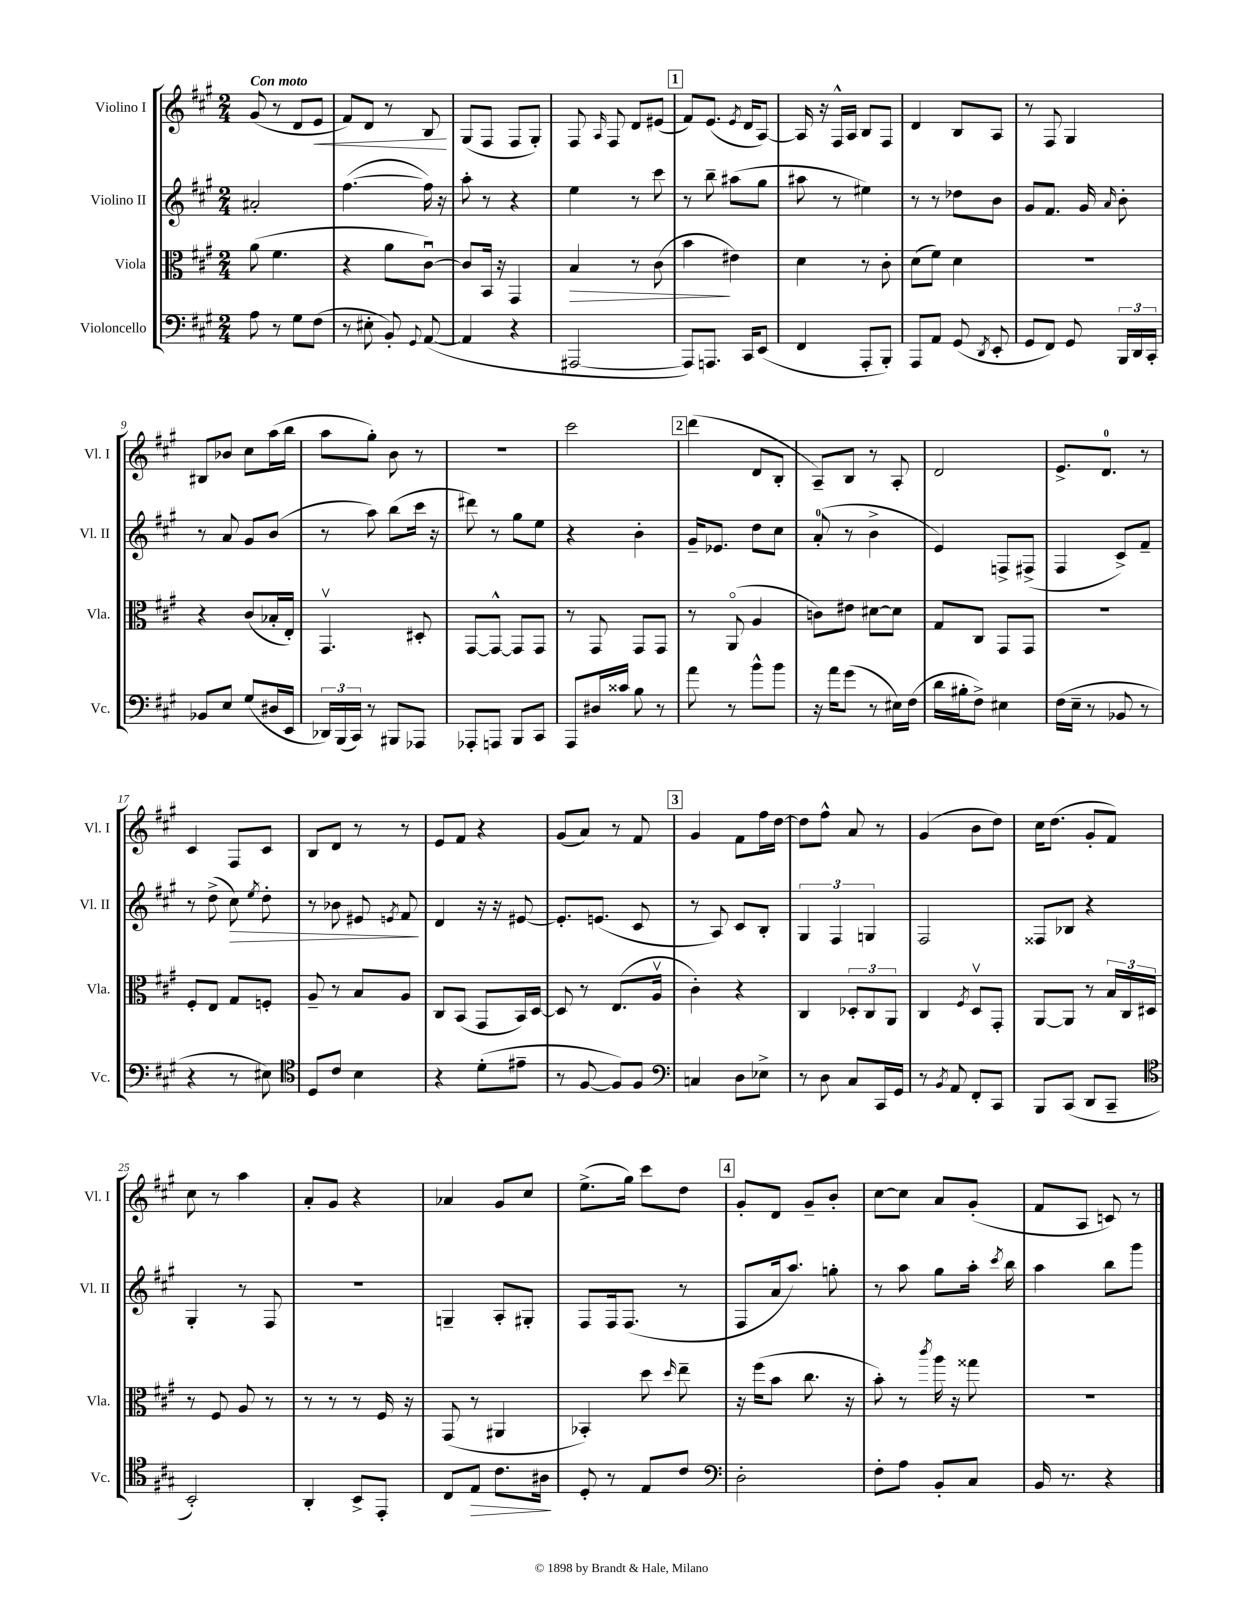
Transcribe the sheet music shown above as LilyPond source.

<<
\new StaffGroup <<
\new Staff = "s0" \with { instrumentName = "Violino I" shortInstrumentName = "Vl. I" } {
    \clef treble \key a \major \numericTimeSignature \time 2/4 \tempo "Con moto"
    \autoBeamOff gis'8( r8 d'8[ e'8]\< |
    fis'8[) d'8] r8 b8\! |
    gis8[( fis8] fis8[ gis8]-.) |
    fis8 \grace { a16 } fis8 d'8[ eis'8]( |
    \mark \markup { \box "1" } fis'8[) e'8.]( \acciaccatura { e'8 } d'16[ a8]~) |
    a16 r16 fis16[-^ a16] b8[ fis8] |
    d'4 b8[ a8] |
    r8 fis8 gis4 |
    bis8[ bes'8] cis''8[ a''16( b''16] |
    a''8[ gis''8]-.) b'8 r8 |
    r2 |
    cis'''2 |
    \mark \markup { \box "2" } d'''4( d'8[ b8]-. |
    a8[--) b8] r8 a8-. |
    d'2 |
    e'8.[-> d'8.]-0 r8 |
    cis'4 fis8[ cis'8] |
    b8[ d'8] r8 r8 |
    e'8[ fis'8] r4 |
    gis'8[( a'8]) r8 fis'8 |
    \mark \markup { \box "3" } gis'4 fis'8[ fis''16 d''16]~ |
    d''8[ fis''8]-^ a'8 r8 |
    gis'4( b'8[ d''8]) |
    cis''16[ d''8.]( gis'8[-. fis'8]) |
    cis''8 r8 a''4 |
    a'8[-. gis'8] r4 |
    aes'4 gis'8[ cis''8] |
    e''8.[->( gis''16]) cis'''8[ d''8] |
    \mark \markup { \box "4" } gis'8[-. d'8] gis'8[-- b'8]-. |
    cis''8[~ cis''8] a'8[ gis'8]-.( |
    fis'8[ a8] c'8) r8 \bar "|." |
}
\new Staff = "s1" \with { instrumentName = "Violino II" shortInstrumentName = "Vl. II" } {
    \clef treble \key a \major \numericTimeSignature \time 2/4
    \autoBeamOff ais'2-. |
    fis''4.~( fis''16) r16 |
    a''8-. r8 r4 |
    e''4 r8 cis'''8 |
    \mark \markup { \box "1" } r8 b''8-- ais''8[( gis''8] |
    ais''8 r8 eis''4) |
    r8 r8 des''8[ b'8] |
    gis'8[ fis'8.] gis'16 \grace { a'16 } b'8-. |
    r8 a'8 gis'8[ b'8]( |
    r8 a''8) b''8[( cis'''16] r16 |
    dis'''8) r8 gis''8[ e''8] |
    r4 b'4-. |
    \mark \markup { \box "2" } gis'16[-- ees'8.] d''8[ cis''8] |
    a'8-0-.( r8 b'4-> |
    e'4) f8[-> fis8]->( |
    fis4 cis'8[->) fis'8]-- |
    r8 d''8->( cis''8\>) \acciaccatura { e''8 } d''8-. |
    r8 bes'8 eis'8 \acciaccatura { e'8 } fis'8\! |
    d'4 r16 r16 eis'8~ |
    eis'8.[-. e'8.]( cis'8 |
    \mark \markup { \box "3" } r8 a8) cis'8[ b8]-. |
    \tuplet 3/2 { gis4 fis4 g4 } |
    fis2 |
    fisis8[ bes8] r4 |
    gis4-. r8 fis8 |
    R2 |
    g4-- a8[-. gis8]-. |
    fis8[ fis16 fis8.]( r8 |
    \mark \markup { \box "4" } fis8[ a'16 a''8.]) g''8-. |
    r8 a''8 gis''8[ a''16]-. \acciaccatura { cis'''8 } b''16 |
    a''4 b''8[ gis'''8] \bar "|." |
}
\new Staff = "s2" \with { instrumentName = "Viola" shortInstrumentName = "Vla." } {
    \clef alto \key a \major \numericTimeSignature \time 2/4
    \autoBeamOff a'8( fis'4. |
    r4 a'8[ cis'8]~\downbow) |
    cis'8[ b,16] r16 gis,4 |
    b4\> r8 cis'8( |
    \mark \markup { \box "1" } b'4\! eis'4) |
    d'4 r8 cis'8-. |
    d'8[( fis'8]) d'4 |
    r2 |
    r4 cis'8[( bes16-. e16]-.) |
    gis,4.\upbow dis8-. |
    gis,8[~ gis,8]~-^ gis,8[ gis,8] |
    r8 gis,8 gis,8[ gis,8] |
    \mark \markup { \box "2" } r8 a,8\flageolet( a4 |
    c'8[) eis'8] dis'8[~ dis'8] |
    gis8[ cis8] gis,8[ gis,8] |
    R2 |
    fis8[-. e8] gis8[ f8]-. |
    a8-- r8 b8[ a8] |
    cis8[ b,8]( gis,8[ b,16) d16]~ |
    d8 r8 e8.[( a16]\upbow |
    \mark \markup { \box "3" } cis'4-.) r4 |
    cis4 \tuplet 3/2 { des8[-. cis8 a,8] } |
    cis4 \acciaccatura { fis8 } d8[\upbow gis,8]-. |
    a,8[~ a,8] r8 \tuplet 3/2 { b16[ cis16 dis16] } |
    r8 fis8 a8 r8 |
    r8 r8 r8 fis16 r16 |
    gis,8( r8 ais,4 |
    bes,4-.) d''8 \grace { d''16 } e''8-- |
    \mark \markup { \box "4" } r16 fis''16[( b'8] cis''8. r16 |
    b'8-.) r8 \acciaccatura { cis'''8 } a''16 r16 gisis''8 |
    r2 \bar "|." |
}
\new Staff = "s3" \with { instrumentName = "Violoncello" shortInstrumentName = "Vc." } {
    \clef bass \key a \major \numericTimeSignature \time 2/4
    \autoBeamOff a8 r8 gis8[ fis8]( |
    r8 eis8-. b,8-.) \appoggiatura { gis,8 } a,8~( |
    a,4 r4 |
    ais,,2~ |
    \mark \markup { \box "1" } ais,,8[) a,,8.] cis,16[ e,8]( |
    fis,4 a,,8[-. b,,8]-.) |
    a,,8[ a,8] gis,8( \acciaccatura { d,8 } e,8-. |
    gis,8[ fis,8]) gis,8 \tuplet 3/2 { b,,16[ d,16 cis,16]-. } |
    bes,8[ e8] gis8[( dis16 e,16] |
    \tuplet 3/2 { des,16[) b,,16( cis,16]) } r8 bis,,8[ aes,,8] |
    aes,,8[-. a,,8] b,,8[ cis,8] |
    a,,8[ dis16 cisis'16] b8 r8 |
    \mark \markup { \box "2" } a'8 r8 b'8[-^ b'8] |
    r16 a'16[ gis'8]( r8 eis16[) fis16]( |
    d'16[ bis16-. fis8]->) eis4 |
    fis16[( e16]-- r8 bes,8 r8 |
    r4 r8 eis8) |
    \clef tenor d8[ cis'8] b4 |
    r4 d'8[-.( eis'8]-- |
    r8 fis8~ fis8[) fis8] |
    \mark \markup { \box "3" } \clef bass c4 d8[ ees8]-> |
    r8 d8 cis8[ cis,16 gis,16] |
    r8 \acciaccatura { b,8 } a,8 fis,8[-. cis,8] |
    b,,8[ cis,8]( d,8[ cis,8]-- |
    \clef tenor b,2-.) |
    a,4-. b,8[-> e,8]-. |
    cis8[ e8]\> cis'8.[ ais16]\! |
    d8-. r8 e8[ cis'8] |
    \mark \markup { \box "4" } \clef bass d2-. |
    fis8[-. a8] b,8[-. cis8] |
    b,16 r8. r4 \bar "|." |
}
>>
>>
